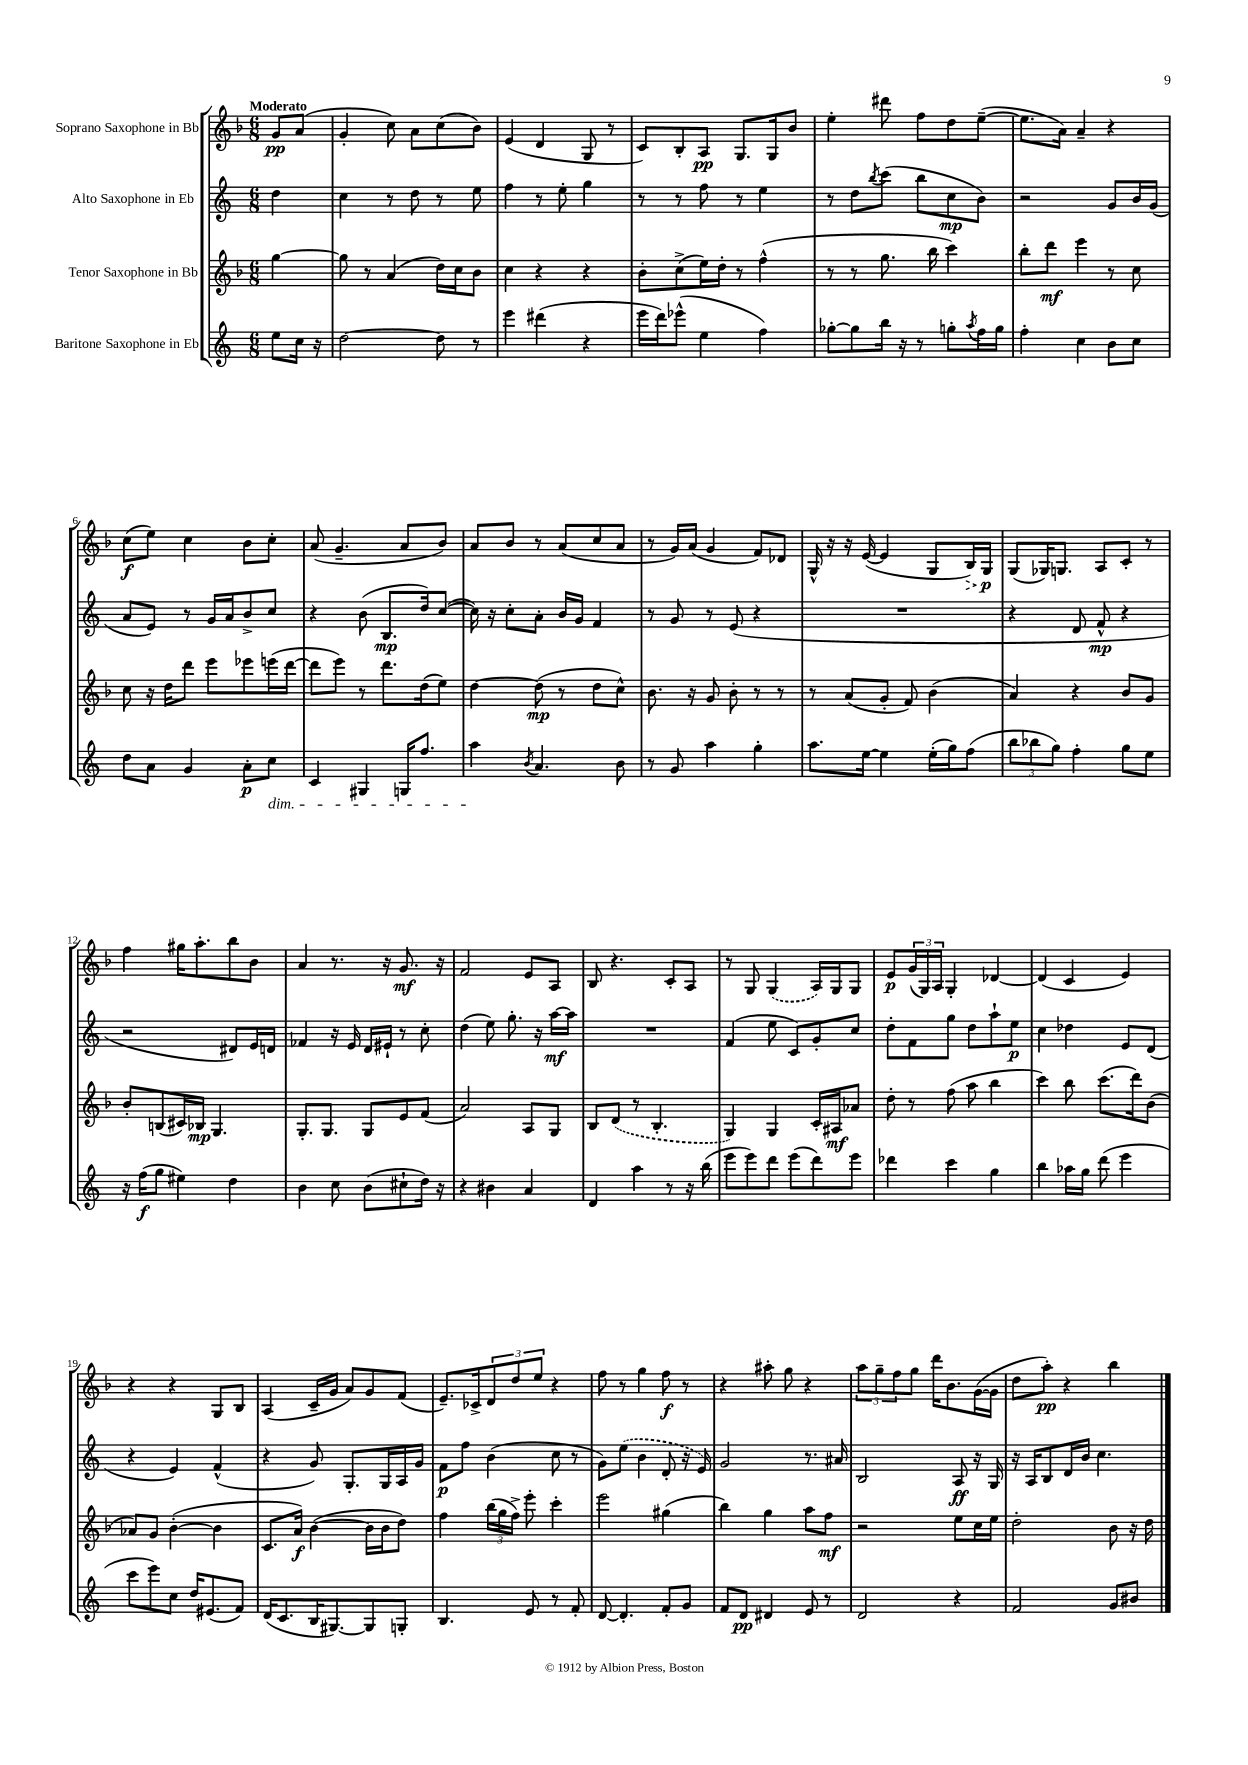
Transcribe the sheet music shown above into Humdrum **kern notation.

**kern	**dynam	**kern	**dynam	**kern	**dynam	**kern	**dynam
*part4	*part4	*part3	*part3	*part2	*part2	*part1	*part1
*staff4	*staff4	*staff3	*staff3	*staff2	*staff2	*staff1	*staff1
*I"Baritone Saxophone in Eb	*	*I"Tenor Saxophone in Bb	*	*I"Alto Saxophone in Eb	*	*I"Soprano Saxophone in Bb	*
*clefG2	*	*clefG2	*	*clefG2	*	*clefG2	*
*k[]	*	*k[b-]	*	*k[]	*	*k[b-]	*
*M6/8	*	*M6/8	*	*M6/8	*	*M6/8	*
=	=	=	=	=	=	=	=
!	!	!	!	!	!	!LO:TX:a:B:t=Moderato	!
8ee\L	.	[4gg\	.	4dd\	.	8g/L	pp
16cc\Jk	.	.	.	.	.	(8a/J	.
16r	.	.	.	.	.	.	.
=1	=1	=1	=1	=1	=1	=1	=1
[2dd\	.	8gg\]	.	4cc\	.	4g'/	.
.	.	8r	.	.	.	.	.
.	.	(4a/	.	8r	.	8cc\)	.
.	.	.	.	8dd\	.	8a\L	.
8dd\]	.	16dd\LL)	.	8r	.	(8cc\	.
.	.	16cc\J	.	.	.	.	.
8r	.	8b-\J	.	8ee\	.	8b-\J)	.
=2	=2	=2	=2	=2	=2	=2	=2
4eee\	.	4cc\	.	4ff\	.	(4e/	.
(4ddd#X\	.	4r	.	8r	.	4d/	.
.	.	.	.	8ee'\	.	.	.
4r	.	4r	.	4gg\	.	8G/	.
.	.	.	.	.	.	8r	.
=3	=3	=3	=3	=3	=3	=3	=3
16eee\LL	.	8b-'\L	.	8r	.	8c/L)	.
16ddd\J)	.	.	.	.	.	.	.
(8eee-X^^\J	.	(8cc^\	.	8r	.	8B-'/	.
4ee\	.	16ee\L)	.	8ff\	.	8A/J	pp
.	.	16dd'\JJ	.	.	.	.	.
.	.	8r	.	8r	.	8.G/L	.
4ff\)	.	(4ff^^\	.	4ee\	.	.	.
.	.	.	.	.	.	16G/k	.
.	.	.	.	.	.	8b-/J	.
=4	=4	=4	=4	=4	=4	=4	=4
[8gg-X'\L	.	8r	.	8r	.	4ee'\	.
8gg-\]	.	8r	.	8dd\L	.	.	.
.	.	.	.	8qbb/	.	.	.
16bb\Jk	.	8.gg\	.	(8ccc\J	.	8ddd#X\	.
16r	.	.	.	.	.	.	.
8r	.	.	.	8bb\L	.	8ff\L	.
.	.	16bb-\	.	.	.	.	.
8ggn'\L	.	4ccc\)	.	8cc\	mp	8dd\	.
8qaa/	.	.	.	.	.	.	.
16ff\L	.	.	.	8b\J)	.	([8ee~\J	.
16gg\JJ	.	.	.	.	.	.	.
=5	=5	=5	=5	=5	=5	=5	=5
4ff'\	.	8bb-'\L	.	2r	.	8.ee\L]	.
.	.	8ddd\J	mf	.	.	.	.
.	.	.	.	.	.	16a\Jk)	.
4cc\	.	4eee\	.	.	.	4a~/	.
8b\L	.	8r	.	8g/L	.	4r	.
8cc\J	.	8cc\	.	16b/L	.	.	.
.	.	.	.	(16g/JJ	.	.	.
!!LO:LB:g=z
=6	=6	=6	=6	=6	=6	=6	=6
8dd\L	.	8cc\	.	8a/L	.	(8cc\L	f
8a\J	.	16r	.	8e/J)	.	8ee\J)	.
.	.	16dd\KL	.	.	.	.	.
4g/	.	8ddd\J	.	8r	.	4cc\	.
.	.	8eee\L	.	16g/LL	.	.	.
.	.	.	.	16a/J	.	.	.
8a'\L	p	8eee-X\	.	8b^/	.	8b-\L	.
!LO:TX:b:i:t=dim.	!	!	!	!	!	!	!
8cc\J	.	(16eeen\L	.	8cc/J	.	8cc'\J	.
.	.	[16ddd\JJ	.	.	.	.	.
=7	=7	=7	=7	=7	=7	=7	=7
4c/	.	8ddd\L]	.	4r	.	(8a/	.
.	.	8eee\J)	.	.	.	4.g~/	.
4G#X/	.	8r	.	(8b\	.	.	.
.	.	8.ddd\L	.	8.B/L	mp	.	.
16Gn/KL	.	.	.	.	.	8a/L	.
8.ff/J	.	(16dd\k	.	16dd/k)	.	.	.
.	.	8ee\J)	.	([8cc/J	.	8b-/J)	.
=8	=8	=8	=8	=8	=8	=8	=8
4aa\	.	[4dd\	.	16cc\])	.	8a/L	.
.	.	.	.	16r	.	.	.
.	.	.	.	8cc'\L	.	8b-/J	.
8qb/	.	.	.	.	.	.	.
4.a/	.	(8dd\]	mp	8a'\J	.	8r	.
.	.	8r	.	16b/LL	.	(8a/L	.
.	.	.	.	16g/JJ	.	.	.
.	.	8dd\L	.	4f/	.	8cc/	.
8b\	.	8cc^^\J)	.	.	.	8a/J	.
=9	=9	=9	=9	=9	=9	=9	=9
8r	.	8.b-\	.	8r	.	8r	.
8g/	.	.	.	8g/	.	16g/LL)	.
.	.	16r	.	.	.	(16a/JJ	.
4aa\	.	8g/	.	8r	.	4g/	.
.	.	8b-'\	.	(8e/	.	.	.
4gg'\	.	8r	.	4r	.	8f/L)	.
.	.	8r	.	.	.	8d-X/J	.
=10	=10	=10	=10	=10	=10	=10	=10
8.aa\L	.	8r	.	2.r	.	16G^^/	.
.	.	.	.	.	.	16r	.
.	.	(8a/L	.	.	.	16r	.
[16ee\Jk	.	.	.	.	.	([16e/	.
4ee\]	.	8g'/J	.	.	.	4e/]	.
.	.	8f/)	.	.	.	.	.
(16ee'\LL	.	(4b-\	.	.	.	8G/L	.
16gg\J)	.	.	.	.	.	.	.
!	!	!	!	!	!	!	!LO:HP:b
(8ff\J	.	.	.	.	.	16B-/L)	>
.	.	.	.	.	.	16G/JJ	p
.	.	.	.	.	.	.	]
=11	=11	=11	=11	=11	=11	=11	=11
12bb\L	.	4a/)	.	4r	.	(8G/L	.
12bb-X\	.	.	.	.	.	.	.
.	.	.	.	.	.	16G-X/K)	.
12gg\J)	.	.	.	.	.	.	.
.	.	.	.	.	.	8.Gn/J	.
4ff'\	.	4r	.	8d/	.	.	.
.	.	.	.	8f^^/	mp	8A/L	.
8gg\L	.	8b-/L	.	4r	.	8c'/J	.
8ee\J	.	8g/J	.	.	.	8r	.
!!LO:LB:g=z
=12	=12	=12	=12	=12	=12	=12	=12
16r	.	8b-'/L	.	2r	.	4ff\	.
(16ff\KL	f	.	.	.	.	.	.
8gg\J	.	(8Bn/	.	.	.	.	.
4ee#X\)	.	16c#X/L)	.	.	.	16gg#X\KL	.
.	.	16B-X/JJ	mp	.	.	8.aa'\	.
.	.	4.G/	.	.	.	.	.
4dd\	.	.	.	8d#X/L)	.	8bb-\	.
.	.	.	.	16e/L	.	8b-\J	.
.	.	.	.	16dn/JJ	.	.	.
=13	=13	=13	=13	=13	=13	=13	=13
4b\	.	8.G'/L	.	4f-X/	.	4a/	.
.	.	8.G/J	.	.	.	.	.
8cc\	.	.	.	16r	.	8.r	.
.	.	.	.	16e/	.	.	.
(8b\L	.	8G/L	.	16d/LL	.	.	.
.	.	.	.	16e#X`/JJ	.	16r	.
8cc#X`\	.	8e/	.	8r	.	8.g/	mf
16dd\Jk)	.	(8f/J	.	8cc'\	.	.	.
16r	.	.	.	.	.	16r	.
=14	=14	=14	=14	=14	=14	=14	=14
4r	.	2a/)	.	(4dd\	.	2f/	.
4b#X\	.	.	.	8ee\)	.	.	.
.	.	.	.	8.gg'\	.	.	.
4a/	.	8A/L	.	.	.	8e/L	.
.	.	.	.	16r	.	.	.
.	.	8G/J	.	[16aa\LL	mf	8A/J	.
.	.	.	.	16aa\JJ]	.	.	.
=15	=15	=15	=15	=15	=15	=15	=15
4d/	.	8B-/L	.	2.r	.	8B-/	.
.	.	(8d/J	.	.	.	4.r	.
4aa\	.	8r	.	.	.	.	.
.	.	4.B-'/	.	.	.	.	.
8r	.	.	.	.	.	8c'/L	.
16r	.	.	.	.	.	8A/J	.
(16bb\	.	.	.	.	.	.	.
=16	=16	=16	=16	=16	=16	=16	=16
8eee\L	.	4G/)	.	(4f/	.	8r	.
8eee\)	.	.	.	.	.	8G/	.
8ddd\J	.	4G/	.	8ee\	.	(4G/	.
(8eee\L	.	.	.	8c/L)	.	.	.
8ddd\)	.	16c'/LL	.	8g'/	.	16A/LL)	.
.	.	16A#X/J	mf	.	.	16G/J	.
8eee\J	.	8a-X/J	.	8cc/J	.	8G/J	.
=17	=17	=17	=17	=17	=17	=17	=17
4ddd-X\	.	8dd'\	.	8dd'\L	.	8e/L	p
.	.	8r	.	8f\	.	(24g/L	.
.	.	.	.	.	.	24G/)	.
.	.	.	.	.	.	24A/JJ	.
4ccc\	.	(8ff\	.	8gg\J	.	4G'/	.
.	.	8aa\	.	8dd\L	.	.	.
4gg\	.	4bb-\	.	8aa`\	.	[4d-X/	.
.	.	.	.	8ee\J	p	.	.
=18	=18	=18	=18	=18	=18	=18	=18
4bb\	.	4ccc\)	.	4cc\	.	(4d-/]	.
16aa-X\LL	.	8bb-\	.	4dd-X\	.	4c/	.
16gg\JJ	.	.	.	.	.	.	.
(8ddd\	.	(8.ccc\L	.	.	.	.	.
4eee\	.	.	.	8e/L	.	4e/)	.
.	.	16ddd\k)	.	.	.	.	.
.	.	(8b-\J	.	(8d/J	.	.	.
!!LO:LB:g=z
=19	=19	=19	=19	=19	=19	=19	=19
8ccc\L	.	8a-X/L)	.	4r	.	4r	.
8eee\)	.	8g/J	.	.	.	.	.
8cc\J	.	([4b-'\	.	4e/)	.	4r	.
16dd/KL	.	.	.	.	.	.	.
(8.e#X/	.	.	.	.	.	.	.
.	.	4b-\]	.	(4f^^/	.	8G/L	.
8f/J)	.	.	.	.	.	8B-/J	.
=20	=20	=20	=20	=20	=20	=20	=20
(16d/KL	.	8.c/L	.	4r	.	(4A/	.
8.c/	.	.	.	.	.	.	.
.	.	16a/Jk)	f	.	.	.	.
16B/K	.	([4b-\	.	8g/)	.	16c~/LL	.
[8.G#X/)	.	.	.	.	.	16g/JJ	.
.	.	.	.	8.G'/L	.	8a/L)	.
8G#/]	.	16b-\LL]	.	.	.	8g/	.
.	.	16b-\J	.	16G/L	.	.	.
8Gn'/J	.	8dd\J)	.	16A/	.	(8f/J	.
.	.	.	.	16g/JJ	.	.	.
=21	=21	=21	=21	=21	=21	=21	=21
4.B/	.	4ff\	.	8f\L	p	8.e~/L)	.
.	.	.	.	8ff\J	.	.	.
.	.	.	.	.	.	16c-X^/k	.
.	.	(24bb-\LL	.	(4b\	.	12d/	.
.	.	24gg\	.	.	.	.	.
.	.	24ff^\JJ)	.	.	.	12dd/	.
8e/	.	8eee'\	.	.	.	.	.
.	.	.	.	.	.	12ee/J	.
8r	.	4ccc'\	.	8cc\	.	4r	.
8f'/	.	.	.	8r	.	.	.
=22	=22	=22	=22	=22	=22	=22	=22
[8d/	.	2eee\	.	8g\L)	.	8ff\	.
4.d'/]	.	.	.	(8ee\J	.	8r	.
.	.	.	.	4b\	.	4gg\	.
8f'/L	.	(4gg#X\	.	8d'/	.	8ff\	f
8g/J	.	.	.	16r	.	8r	.
.	.	.	.	16e/)	.	.	.
=23	=23	=23	=23	=23	=23	=23	=23
8f/L	.	4bb-\)	.	2g/	.	4r	.
8d/J	pp	.	.	.	.	.	.
4d#X/	.	4gg\	.	.	.	8aa#X'\	.
.	.	.	.	.	.	8gg\	.
8e/	.	8aa\L	.	8.r	.	4r	.
8r	.	8ff\J	mf	.	.	.	.
.	.	.	.	16a#X/	.	.	.
=24	=24	=24	=24	=24	=24	=24	=24
2d/	.	2r	.	2B/	.	12aa\L	.
.	.	.	.	.	.	12gg~\	.
.	.	.	.	.	.	12ff\	.
.	.	.	.	.	.	8gg\J	.
.	.	.	.	.	.	16ddd\KL	.
.	.	.	.	.	.	8.b-\	.
4r	.	8ee\L	.	8A/	ff	.	.
.	.	16cc\L	.	16r	.	([16g\L	.
.	.	16ee\JJ	.	16G/	.	16g\JJ]	.
=25	=25	=25	=25	=25	=25	=25	=25
2f/	.	2dd'\	.	16r	.	8dd\L	.
.	.	.	.	16A/KL	.	.	.
.	.	.	.	8B/	.	8aa'\J)	pp
.	.	.	.	16d/L	.	4r	.
.	.	.	.	16b/JJ	.	.	.
.	.	.	.	4.cc\	.	.	.
8g/L	.	8b-\	.	.	.	4bb-\	.
8b#X/J	.	16r	.	.	.	.	.
.	.	16dd\	.	.	.	.	.
==	==	==	==	==	==	==	==
*-	*-	*-	*-	*-	*-	*-	*-
